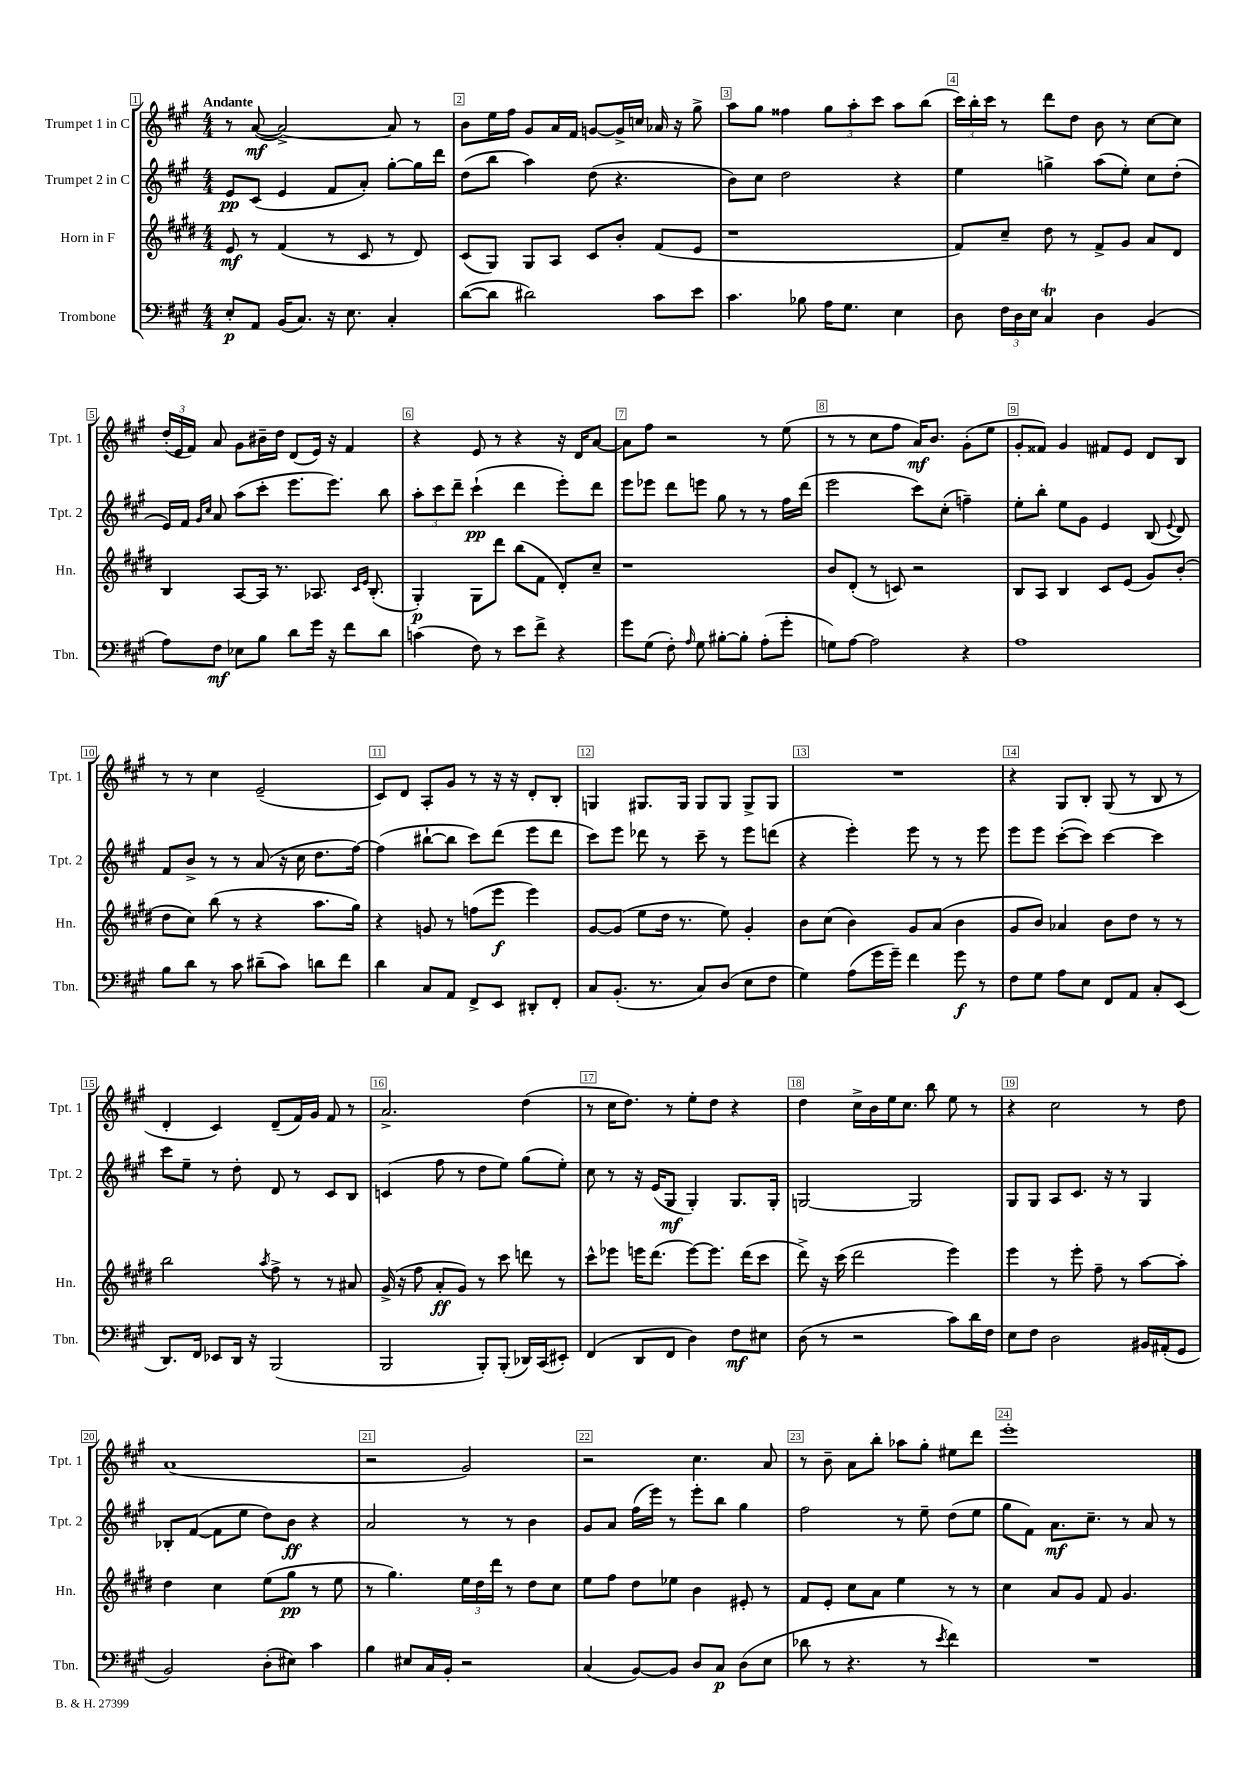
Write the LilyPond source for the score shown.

<<
\new StaffGroup <<
\new Staff = "s0" \with { instrumentName = "Trumpet 1 in C" shortInstrumentName = "Tpt. 1" } {
    \clef treble \key a \major \numericTimeSignature \time 4/4 \tempo "Andante"
    \autoBeamOff r8 a'8~\mf( a'2~->) a'8 r8 |
    b'8[ e''16 fis''16] gis'8[ a'16 fis'16] g'8[~ g'16-> c''16] aes'16 r16 gis''8-> |
    a''8[ gis''8] fisis''4 \tuplet 3/2 { gis''8[ a''8-. cis'''8] } a''8[ b''8]( |
    \tuplet 3/2 { cis'''16[) b''16-. cis'''16] } r8 d'''8[ d''8] b'8 r8 cis''8[~ cis''8] |
    \tuplet 3/2 { d''16[-.( e'16 fis'16]) } a'8 gis'8[ bis'16-- d''16] d'8[( e'16]) r16 fis'4 |
    r4 e'8 r8 r4 r16 d'16[ a'8]~ |
    a'8[ fis''8] r2 r8 e''8( |
    r8 r8 cis''8[ fis''8] a'16[\mf) b'8.] gis'8[-.( e''8] |
    gis'8[-. fisis'8]) gis'4 fis'8[ e'8] d'8[ b8] |
    r8 r8 cis''4 e'2--( |
    cis'8[) d'8] a8[-. gis'8] r8 r16 r16 d'8[-. b8]-. |
    g4 gis8.[ gis16] gis8[ gis8] gis8[-> gis8] |
    R1 |
    r4 gis8[ b8]-. gis8( r8 b8 r8 |
    d'4-. cis'4) d'8[--( fis'16) gis'16] fis'8 r8 |
    a'2.-> d''4( |
    r8 cis''16[ d''8.]) r8 e''8[-. d''8] r4 |
    d''4 cis''16[-> b'16 e''16 cis''8.] b''8 e''8 r8 |
    r4 cis''2 r8 d''8 |
    a'1( |
    r2 gis'2) |
    r2 cis''4. a'8 |
    r8 b'8-- a'8[ b''8]-. aes''8[ gis''8]-. eis''8[ d'''8] |
    e'''1-. \bar "|." |
}
\new Staff = "s1" \with { instrumentName = "Trumpet 2 in C" shortInstrumentName = "Tpt. 2" } {
    \clef treble \key a \major \numericTimeSignature \time 4/4
    \autoBeamOff e'8[\pp cis'8]( e'4 fis'8[ a'8]-.) gis''8[~-. gis''16 d'''16] |
    d''8[( b''8] a''4) d''8( r4. |
    b'8[) cis''8] d''2 r4 |
    e''4 g''4-> a''8[( e''8]-.) cis''8[ d''8]-.( |
    e'16[) fis'16] \grace { gis'16[ cis''16] } a'8 a''8[( cis'''8]-. e'''8.[ e'''8.]) b''8 |
    \tuplet 3/2 { a''8[-. cis'''8 d'''8]-- } cis'''4-!\pp( d'''4 e'''8[-.) d'''8] |
    e'''8[ ees'''8] d'''8[ e'''8] gis''8 r8 r8 fis''16[ d'''16]( |
    e'''2 cis'''8[) cis''8]-.( f''4--) |
    e''8[-. b''8]-. e''8[ gis'8] e'4 b8( \appoggiatura { e'8 } d'8) |
    fis'8[ b'8]-> r8 r8 a'8( r16 cis''16 d''8.[ fis''16]~) |
    fis''4( bis''8[~-! bis''8] cis'''8[) d'''8]( e'''8[ d'''8] |
    cis'''8[) e'''8] des'''8 r8 cis'''8-- r8 e'''8[ d'''8]( |
    r4 e'''4-.) e'''8 r8 r8 e'''8 |
    e'''8[ e'''8] cis'''8[~-.( cis'''8]) cis'''4~ cis'''4 |
    cis'''8[ e''8]-- r8 d''8-. d'8 r8 cis'8[ b8] |
    c'4( fis''8 r8 d''8[ e''8]) gis''8[( e''8]-.) |
    cis''8 r8 r16 e'16[( gis8]\mf gis4-.) gis8.[ gis16]-. |
    g2~ g2 |
    gis8[ gis8] a8[ cis'8.] r16 r8 gis4 |
    bes8[-. fis'8]~( fis'8[ e''8] d''8[) b'8]\ff r4 |
    a'2 r8 r8 b'4 |
    gis'8[ a'8] fis''16[( e'''16]) r8 e'''8[-. b''8] gis''4 |
    fis''2 r8 e''8-- d''8[( e''8] |
    gis''8[ fis'8]) a'8.[\mf cis''8.]-- r8 a'8 r8 \bar "|." |
}
\new Staff = "s2" \with { instrumentName = "Horn in F" shortInstrumentName = "Hn." } {
    \clef treble \key e \major \numericTimeSignature \time 4/4
    \autoBeamOff e'8\mf r8 fis'4( r8 cis'8 r8 dis'8) |
    cis'8[( gis8]) gis8[ a8] cis'8[ b'8]-. fis'8[( e'8] |
    r1 |
    fis'8[) cis''8]-- dis''8 r8 fis'8[-> gis'8] a'8[ dis'8] |
    b4 a8[~ a16] r8. aes8. \grace { cis'16[ e'16] } b8.-.( |
    gis4-.\p) gis8[ dis'''8] b''8[( fis'8] dis'8[-.) cis''8]-- |
    r1 |
    b'8[ dis'8]-.( r8 c'8) r2 |
    b8[ a8] b4 cis'8[ e'8]( gis'8[) b'8]-.( |
    dis''8[ cis''8]) b''8( r8 r4 a''8.[ gis''16]) |
    r4 g'8 r8 f''8[( e'''8]\f e'''4) |
    gis'8[~ gis'8]( e''8[ dis''16] r8. e''8) gis'4-. |
    b'8[ cis''8]( b'4) gis'8[ a'8]( b'4 |
    gis'8[ b'8]) aes'4 b'8[ dis''8] r8 r8 |
    b''2 \acciaccatura { a''8 } fis''8-> r8 r8 ais'8 |
    gis'16->( r16 fis''8 a'8[-.\ff gis'8]) r8 cis'''8 d'''8 r8 |
    cis'''8[-^ ees'''8] e'''16[ dis'''8.]( e'''8[~) e'''8.] dis'''16[( cis'''8] |
    dis'''8->) r16 cis'''16( dis'''2 e'''4) |
    e'''4 r8 e'''8-. fis''8-- r8 a''8[~ a''8]-. |
    dis''4 cis''4 e''8[( gis''8]\pp r8 e''8 |
    r8 gis''4.) \tuplet 3/2 { e''16[ dis''16 dis'''16] } r8 dis''8[ cis''8] |
    e''8[ fis''8] dis''8[ ees''8] b'4 eis'8-. r8 |
    fis'8[ e'8]-. cis''8[ a'8] e''4 r8 r8 |
    cis''4 a'8[ gis'8] fis'8 gis'4. \bar "|." |
}
\new Staff = "s3" \with { instrumentName = "Trombone" shortInstrumentName = "Tbn." } {
    \clef bass \key a \major \numericTimeSignature \time 4/4
    \autoBeamOff e8[-.\p a,8] b,16[( cis8.]) r16 e8. cis4-. |
    d'8[~( d'8] dis'2) cis'8[ e'8] |
    cis'4. bes8 a16[ gis8.] e4 |
    d8 \tuplet 3/2 { fis16[ d16 e16] } cis4\trill d4 b,4( |
    a8[) fis8]\mf ees8[ b8] d'8[ gis'16] r16 fis'8[ d'8] |
    c'4( fis8) r8 e'8[ fis'8]-> r4 |
    gis'8[ gis8]( fis8-.) \grace { a16 } gis8 bis8[~-. bis8]-. a8[-.( gis'8]-. |
    g8[) a8]~ a2 r4 |
    a1 |
    b8[ d'8] r8 cis'8 dis'8[--( cis'8]) d'8[ fis'8] |
    d'4 cis8[ a,8] fis,8[-> e,8] dis,8[-. fis,8]-. |
    cis8[ b,8.]-.( r8. cis8[) d8]( e8[ fis8] |
    gis4) a8[( gis'16 gis'16]--) fis'4 gis'8\f r8 |
    fis8[ gis8] a8[ e8] fis,8[ a,8] cis8[-. e,8]( |
    d,8.[) fis,16] ees,8[ d,16] r16 b,,2( |
    b,,2 b,,8[-.) b,,8]-.( des,16[) cis,16( eis,8]-.) |
    fis,4( d,8[ fis,8] d4) fis8[\mf eis8] |
    d8( r8 r2 cis'8[) d'16 fis16] |
    e8[ fis8] d2 bis,16[ ais,16-.( gis,8] |
    b,2) d8[-.( eis8]) cis'4 |
    b4 eis8[ cis16 b,16]-. r2 |
    cis4( b,8[~) b,8] d8[ cis8]\p d8[( e8] |
    des'8 r8 r4. r8 \acciaccatura { e'8 } fis'4) |
    R1 \bar "|." |
}
>>
>>
\layout { \context { \Score \override BarNumber.break-visibility = ##(#f #t #t) barNumberVisibility = #all-bar-numbers-visible \override BarNumber.stencil = #(make-stencil-boxer 0.1 0.3 ly:text-interface::print) } }
